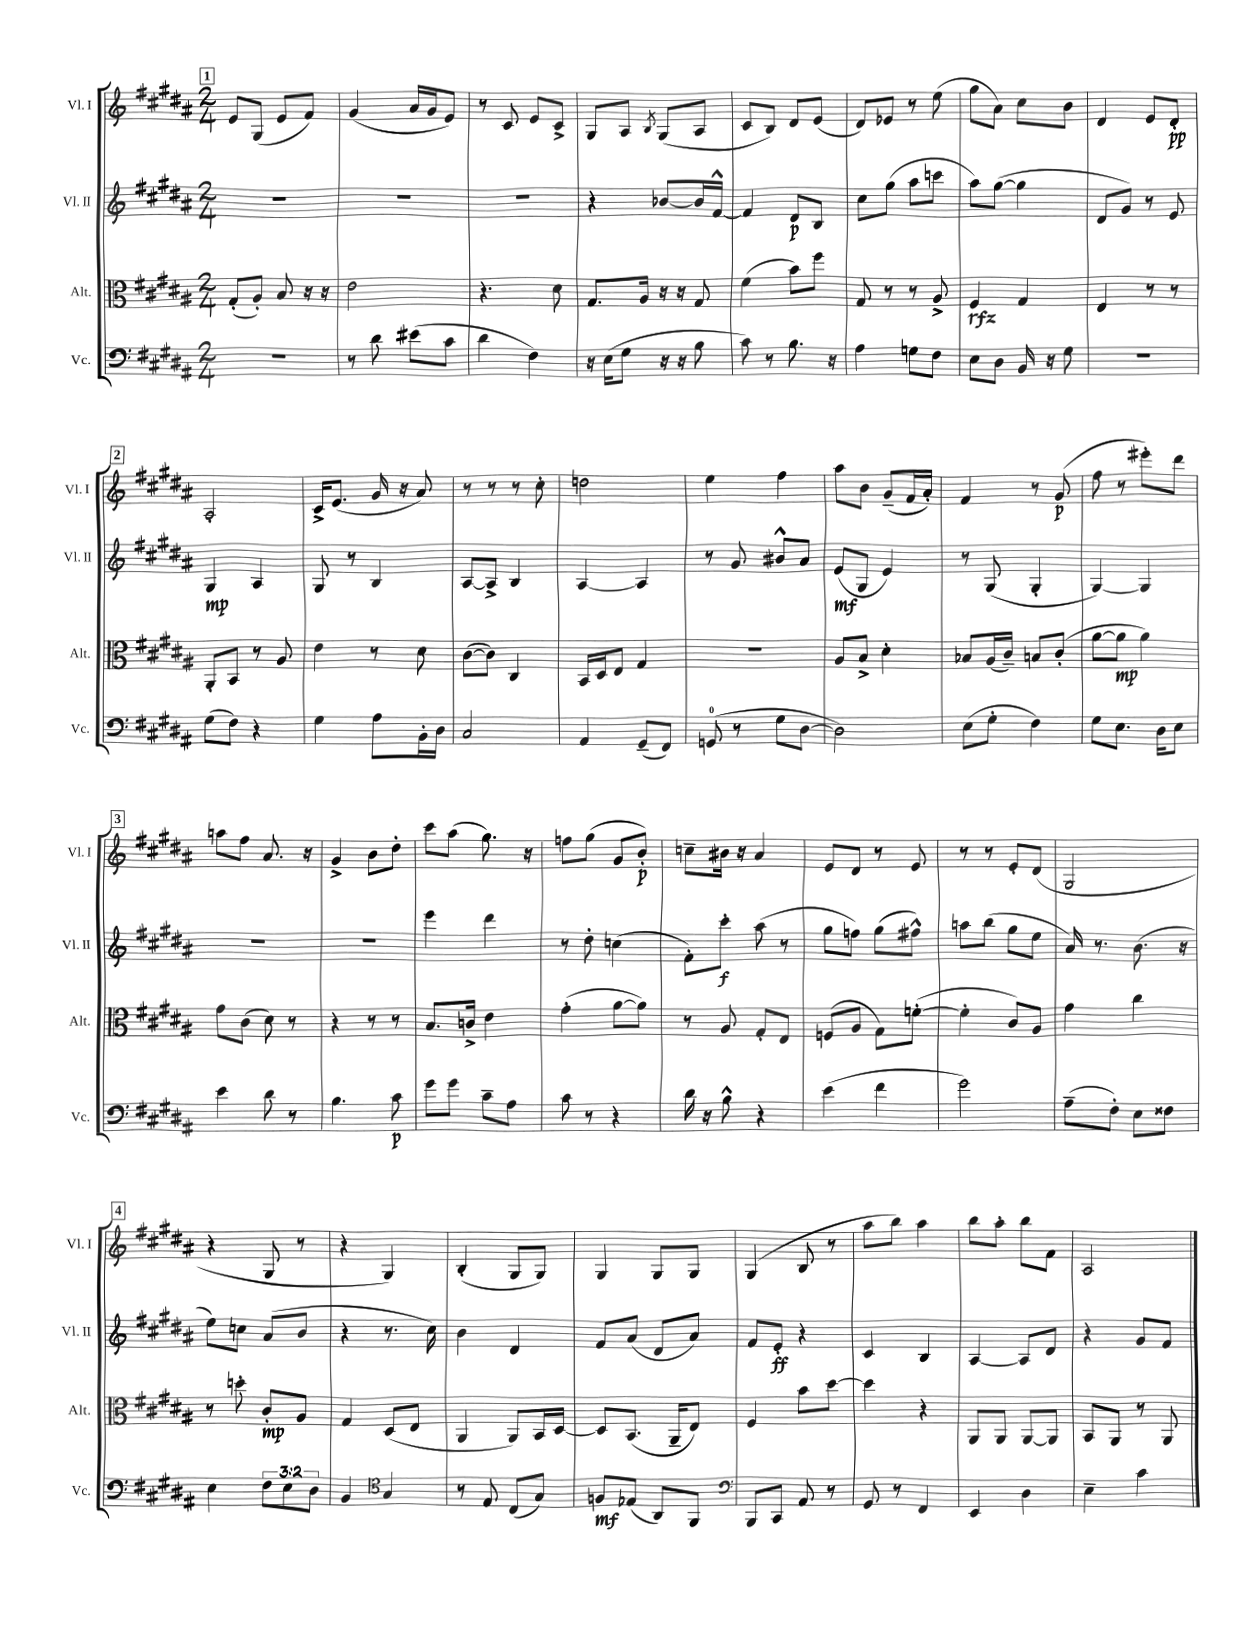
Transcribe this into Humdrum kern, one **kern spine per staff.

**kern	**kern	**kern	**kern
*staff4	*staff3	*staff2	*staff1
*clefF4	*clefC3	*clefG2	*clefG2
*k[f#c#g#d#a#]	*k[f#c#g#d#a#]	*k[f#c#g#d#a#]	*k[f#c#g#d#a#]
*M2/4	*M2/4	*M2/4	*M2/4
2r	(8G#'	2r	8e
.	8A#')	.	(8G#
.	8B	.	8e
.	16r	.	8f#)
.	16r	.	.
=	=	=	=
8r	2e	2r	(4g#
8d#	.	.	.
(8e#	.	.	16a#
.	.	.	16g#
8c#	.	.	8e)
=	=	=	=
4d#	4.r	2r	8r
.	.	.	8c#
4F#)	.	.	8e
.	8d#	.	8c#^
=	=	=	=
16r	8.G#	4r	8G#
(16E	.	.	.
8G#	.	.	8A#
.	16A#	.	.
.	.	.	8qB
16r	16r	[8b-	(8G#
16r	16r	.	.
8B	8G#	16b-]	8A#
.	.	[16f#^^	.
=	=	=	=
8c#)	(4f#	4f#]	8c#
8r	.	.	8B)
8.B	8b)	8d#	8d#
.	8ff#	8B	(8e
16r	.	.	.
=	=	=	=
4A#	8G#	8cc#	8d#)
.	8r	(8gg#	8e-
8G	8r	8aa#	8r
8F#	8A#^	8ccc	(8ee
=	=	=	=
8E	4F#	8aa#)	8gg#
8D#	.	([8gg#	8a#)
16BB	4G#	4gg#]	8cc#
16r	.	.	.
8G#	.	.	8b
=	=	=	=
2r	4E	8d#	4d#
.	.	8g#)	.
.	8r	8r	8e
.	8r	8e	8d#'
=	=	=	=
(8G#	8AA#'	4G#	2A#'
8F#)	8BB	.	.
4r	8r	4A#	.
.	8A#	.	.
=	=	=	=
4G#	4e	8G#	16c#^
.	.	.	(8.e
.	.	8r	.
8A#	8r	4B	16g#
.	.	.	16r
16BB'	8d#	.	8a#)
16D#	.	.	.
=	=	=	=
2C#	([8c#	[8A#	8r
.	8c#])	8A#^]	8r
.	4C#	4B	8r
.	.	.	8cc#'
=	=	=	=
4AA#	16BB	[4A#	2dd
.	16D#	.	.
.	8E	.	.
(8GG#~	4G#	4A#]	.
8FF#)	.	.	.
=	=	=	=
(8GG	2r	8r	4ee
8r	.	8g#	.
8G#	.	8b#^^	4ff#
[8D#	.	8a#	.
=	=	=	=
2D#])	8A#	(8e	8aa#
.	8B^	8G#	8b
.	4d#'	4e)	(8g#~
.	.	.	16f#
.	.	.	16a#')
=	=	=	=
(8E	8B-	8r	4f#
8G#'	(16A#	(8G#	.
.	16c#~)	.	.
4F#)	8B	4G#'	8r
.	(8c#'	.	(8g#
=	=	=	=
8G#	[8a#	[4G#)	8ff#
8.E	8a#]	.	8r
.	4a#)	4G#]	8eee#')
16D#	.	.	.
8E	.	.	8ddd#
=	=	=	=
4e	8g#	2r	8aa
.	(8c#	.	8ff#
8d#	8d#)	.	8.a#
8r	8r	.	.
.	.	.	16r
=	=	=	=
4.B	4r	2r	4g#^
.	8r	.	8b
8c#	8r	.	8dd#'
=	=	=	=
8g#	8.B	4eee	8ccc#
8g#	.	.	(8aa#
.	16c^	.	.
8c#~	4e	4ddd#	8.gg#)
8A#	.	.	.
.	.	.	16r
=	=	=	=
8c#	(4g#'	8r	8ff
8r	.	8dd#'	(8gg#
4r	[8a#	(4cc	8g#
.	8a#])	.	8b')
=	=	=	=
16d#	8r	8f#')	8cc~
16r	.	.	.
8B^^	8A#	8ccc#'	16b#
.	.	.	16r
4r	8G#'	(8aa#	4a#
.	8E	8r	.
=	=	=	=
(4e	(8F	8gg#	8e
.	8A#	8ff)	8d#
4f#	8G#)	(8gg#	8r
.	([8f'	8ff#^^)	8e
=	=	=	=
2g#)	4f']	8aa	8r
.	.	(8bb	8r
.	8c#)	8gg#	8e'
.	8A#	8ee	(8d#
=	=	=	=
(8A#~	4g#	16a#)	2G#
.	.	8.r	.
8F#')	.	.	.
8E	4cc#	(8.b	.
8F##	.	.	.
.	.	16r	.
=	=	=	=
4E	8r	8ee)	4r
.	8dd'	8cc	.
12F#	8c#'	(8a#	8G#
12E	.	.	.
.	8A#	8b	8r
12D#	.	.	.
=	=	=	=
4BB	4G#	4r	4r
*clefC4	*	*	*
4G#	(8D#	8.r	4G#)
.	8E	.	.
.	.	16cc#)	.
=	=	=	=
8r	4AA#	4b	(4B'
8E	.	.	.
(8C#	8AA#)	4d#	8G#
8G#)	16BB	.	8G#)
.	[16D#	.	.
=	=	=	=
8F	8D#]	8f#	4G#
(8E-	(8.BB	(8a#	.
8AA#)	.	8d#	8G#
.	16AA#~	.	.
8FF#	8E)	8a#)	8G#
=	=	=	=
*clefF4	*	*	*
8BBB	4F#	8f#	(4G#
8CC#	.	8e'	.
8AA#	8b	4r	8B
8r	[8dd#	.	8r
=	=	=	=
8GG#	4dd#]	4c#	8aa#
8r	.	.	8bb)
4FF#	4r	4B	4aa#
=	=	=	=
4EE	8AA#	[4A#	8bb
.	8AA#	.	8aa#'
4D#	[8AA#	8A#]	8bb
.	8AA#]	8d#	8f#
=	=	=	=
4E~	8BB	4r	2A#
.	8AA#	.	.
4c#	8r	8g#	.
.	8AA#	8f#	.
==	==	==	==
*-	*-	*-	*-
